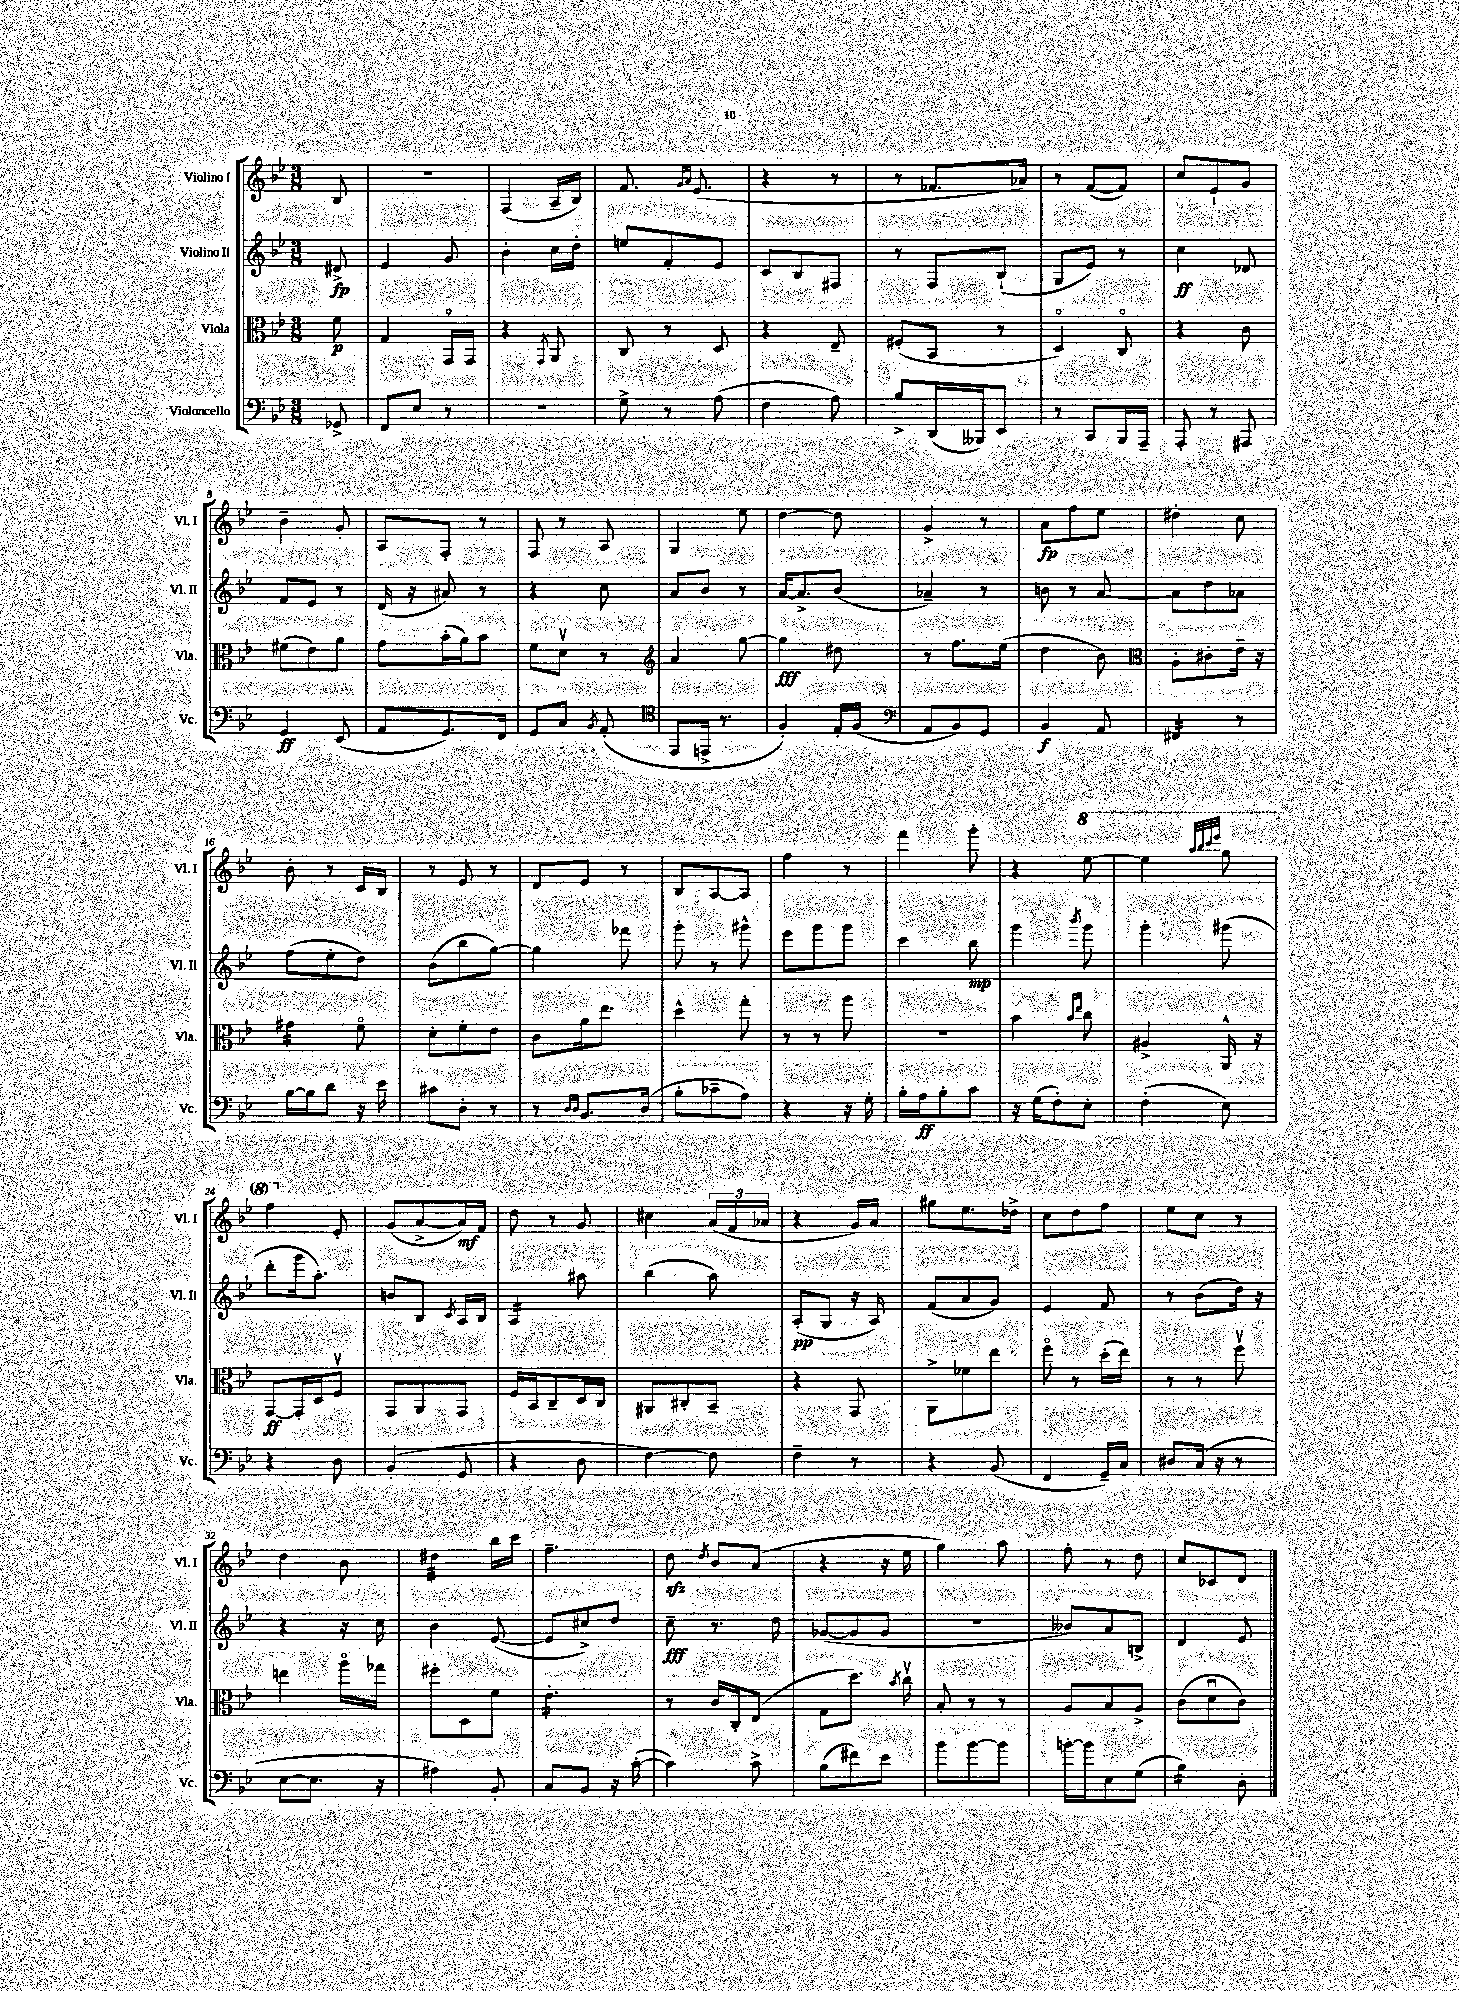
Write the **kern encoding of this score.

**kern	**kern	**kern	**kern
*staff4	*staff3	*staff2	*staff1
*clefF4	*clefC3	*clefG2	*clefG2
*k[b-e-]	*k[b-e-]	*k[b-e-]	*k[b-e-]
*M3/8	*M3/8	*M3/8	*M3/8
8GG-^	8f	8d#^	8B-
=	=	=	=
8FF	4G	4e-	4.r
8E-	.	.	.
8r	16GGo	8g	.
.	16GG	.	.
=	=	=	=
4.r	4r	4b-'	(4F
.	8qGG	.	.
.	8AA	16cc	16A~
.	.	16dd'	16B-)
=	=	=	=
8G^	8C	8ee	8.f
8r	8r	8f'	.
.	.	.	16qqg
.	.	.	16qqa
.	.	.	(8.e-
(8A	8D	8e-	.
=	=	=	=
4F	4r	8c	4r
.	.	8B-	.
8A)	8E-~	8F#	8r
=	=	=	=
8B-^	(8F#'	8r	8r
(16DD	8BB-	8F	8.f-
16BBB--)	.	.	.
8EE-	8r	(8B-`	.
.	.	.	16a-)
=	=	=	=
8r	4Do)	8G	8r
8CC	.	8e-)	([8f
16BBB-	8Co	8r	8f])
16AAA~	.	.	.
=	=	=	=
8AAA'	4r	4cc	8cc
8r	.	.	8e-`
8AAA#	8c	8d-	8g
=	=	=	=
4GG	(8f#	8f	4b-~
.	8e-)	8e-	.
(8EE-	8a	8r	8g'
=	=	=	=
8AA	8g	(16d	8A
.	.	16r	.
8.GG)	(16b-'	8a#)	8F'
.	16a)	.	.
.	8b-	8r	8r
16FF	.	.	.
=	=	=	=
8GG	8f	4r	8F
8C	8dv	.	8r
8qBB-	.	.	.
(8AA'	8r	8cc	8A
=	=	=	=
*clefC4	*clefG2	*	*
8EE-	4a	8a	4G
16EE^	.	8b-	.
8.r	.	.	.
.	[8gg	8r	8ee-
=	=	=	=
4F')	4gg]	[16a	[4dd
.	.	8.a^]	.
16E-'	8dd#	(8b-	8dd]
(16F	.	.	.
=	=	=	=
*clefF4	*	*	*
8AA	8r	4a-~)	4g^
8BB-)	8.ff	.	.
8GG	.	8r	8r
.	(16ee-	.	.
=	=	=	=
4BB-	4dd	8b	8a
.	.	8r	8ff
8AA	8b-)	[8a	8ee-
=	=	=	=
*	*clefC3	*	*
4FF#	8A'	8a]	4dd#'
.	8c#'	8dd	.
8r	16e-~	8a-	8cc
.	16r	.	.
=	=	=	=
[16B-	4g#	(8ff	8b-'
16B-]	.	.	.
8d	.	8ee-'	8r
16r	8fo	8dd)	16c
16e-	.	.	16B-
=	=	=	=
8c#	8d'	(8b-	8r
8D'	8f'	8bb-	8e-
8r	8e-	[8gg)	8r
=	=	=	=
8r	8c	4gg]	8d
16qqD	.	.	.
16qqD	.	.	.
8.BB-	16a	.	8e-
.	8.ee-	.	.
.	.	8fff-	8r
(16D	.	.	.
=	=	=	=
8B-'	4dd^^	8ggg'	8B-
8c-~	.	8r	[8A
8A)	8gg'	8ggg#^^	8A]
=	=	=	=
4r	8r	8eee-	4ff
.	8r	8ggg	.
16r	8aa	8ggg	8r
16G'	.	.	.
=	=	=	=
16B-'	4.r	4ccc	4fff
16A	.	.	.
8B-'	.	.	.
8c	.	8bb-	8ggg'
=	=	=	=
16r	4b-	4ggg	4r
(16G	.	.	.
8F')	.	.	.
.	16qqb-	.	.
.	16qqee-	8qbbb-	.
8E-'	8cc	8ggg	[8eee-
=	=	=	=
(4F'	4A#^	4ggg'	4eee-]
.	.	.	32qqaaa
.	.	.	32qqbbb-
.	.	.	32qqcccc
.	.	.	32qqeeee-
8E-)	16AA^^	(8ggg#	8ggg
.	16r	.	.
=	=	=	=
4r	[8GG	8ddd'	4fff
.	16GG']	16ggg	.
.	16D	8.aa')	.
8D	8Fv	.	8e-'
=	=	=	=
(4BB-'	8GG	8b	(8g
.	8AA	8B-	[8a^
.	.	8qc	.
8GG	8GG	16A	16a])
.	.	16B-	16f
=	=	=	=
4r	16F	4A	8dd
.	16BB-	.	.
.	8C~	.	8r
8D	16D	8aa#	8g
.	16C	.	.
=	=	=	=
[4F)	8AA#	(4bb-	4cc#
.	8C#'	.	.
8F]	8BB-~	8aa)	(24a
.	.	.	24f
.	.	.	24a-
=	=	=	=
4F~	4r	(8A'	4r
.	.	8G	.
8r	8GG	16r	16g)
.	.	16A)	16a
=	=	=	=
4r	8AA^	(8f	8gg#
.	8f-	8a	8.ee-
(8BB-	8ee-	8g)	.
.	.	.	16dd-^
=	=	=	=
4FF	8ffo	4e-	8cc
.	8r	.	8dd
16GG~)	(16dd'	8f	8ff
16C	16ee-)	.	.
=	=	=	=
8D#	8r	8r	8ee-
(16C	8r	(8b-	8cc
16r	.	.	.
8r	8ffv	16dd)	8r
.	.	16r	.
=	=	=	=
[8E-	4ee	4r	4dd
8.E-]	.	.	.
.	16aao	16r	8b-
16r	16gg-	16cc	.
=	=	=	=
4A#)	8ff#'	4b-	4dd#
.	8D	.	.
8BB-'	8f	([8e-	16bb-
.	.	.	16ccc
=	=	=	=
8C	4.e-'	8e-]	4.ff~
8BB-	.	8cc#^)	.
16r	.	8dd	.
([16c'	.	.	.
=	=	=	=
4c])	8r	8cc~	8dd
.	.	.	8qdd
.	16c	8.r	8b-
.	16C'	.	.
8c^	(8E-	.	(8a
.	.	16dd	.
=	=	=	=
(8B-	8G	([8g-	4r
8f#)	8.dd)	8g-]	.
8e-	.	8g-	16r
.	8qb-	.	.
.	16ccv	.	16ee-
=	=	=	=
8b-	8B-'	4.r	4gg)
[8b-	8r	.	.
8b-]	8r	.	8aa
=	=	=	=
[16b'	8A	8b--)	8ff'
16b]	.	.	.
8E-	8B-	8a	8r
(8G	8A^	8B^	8dd
=	=	=	=
4B-)	(8c	4d	8cc
.	8du	.	8c-
8D'	8c)	8e-	8d
==	==	==	==
*-	*-	*-	*-
